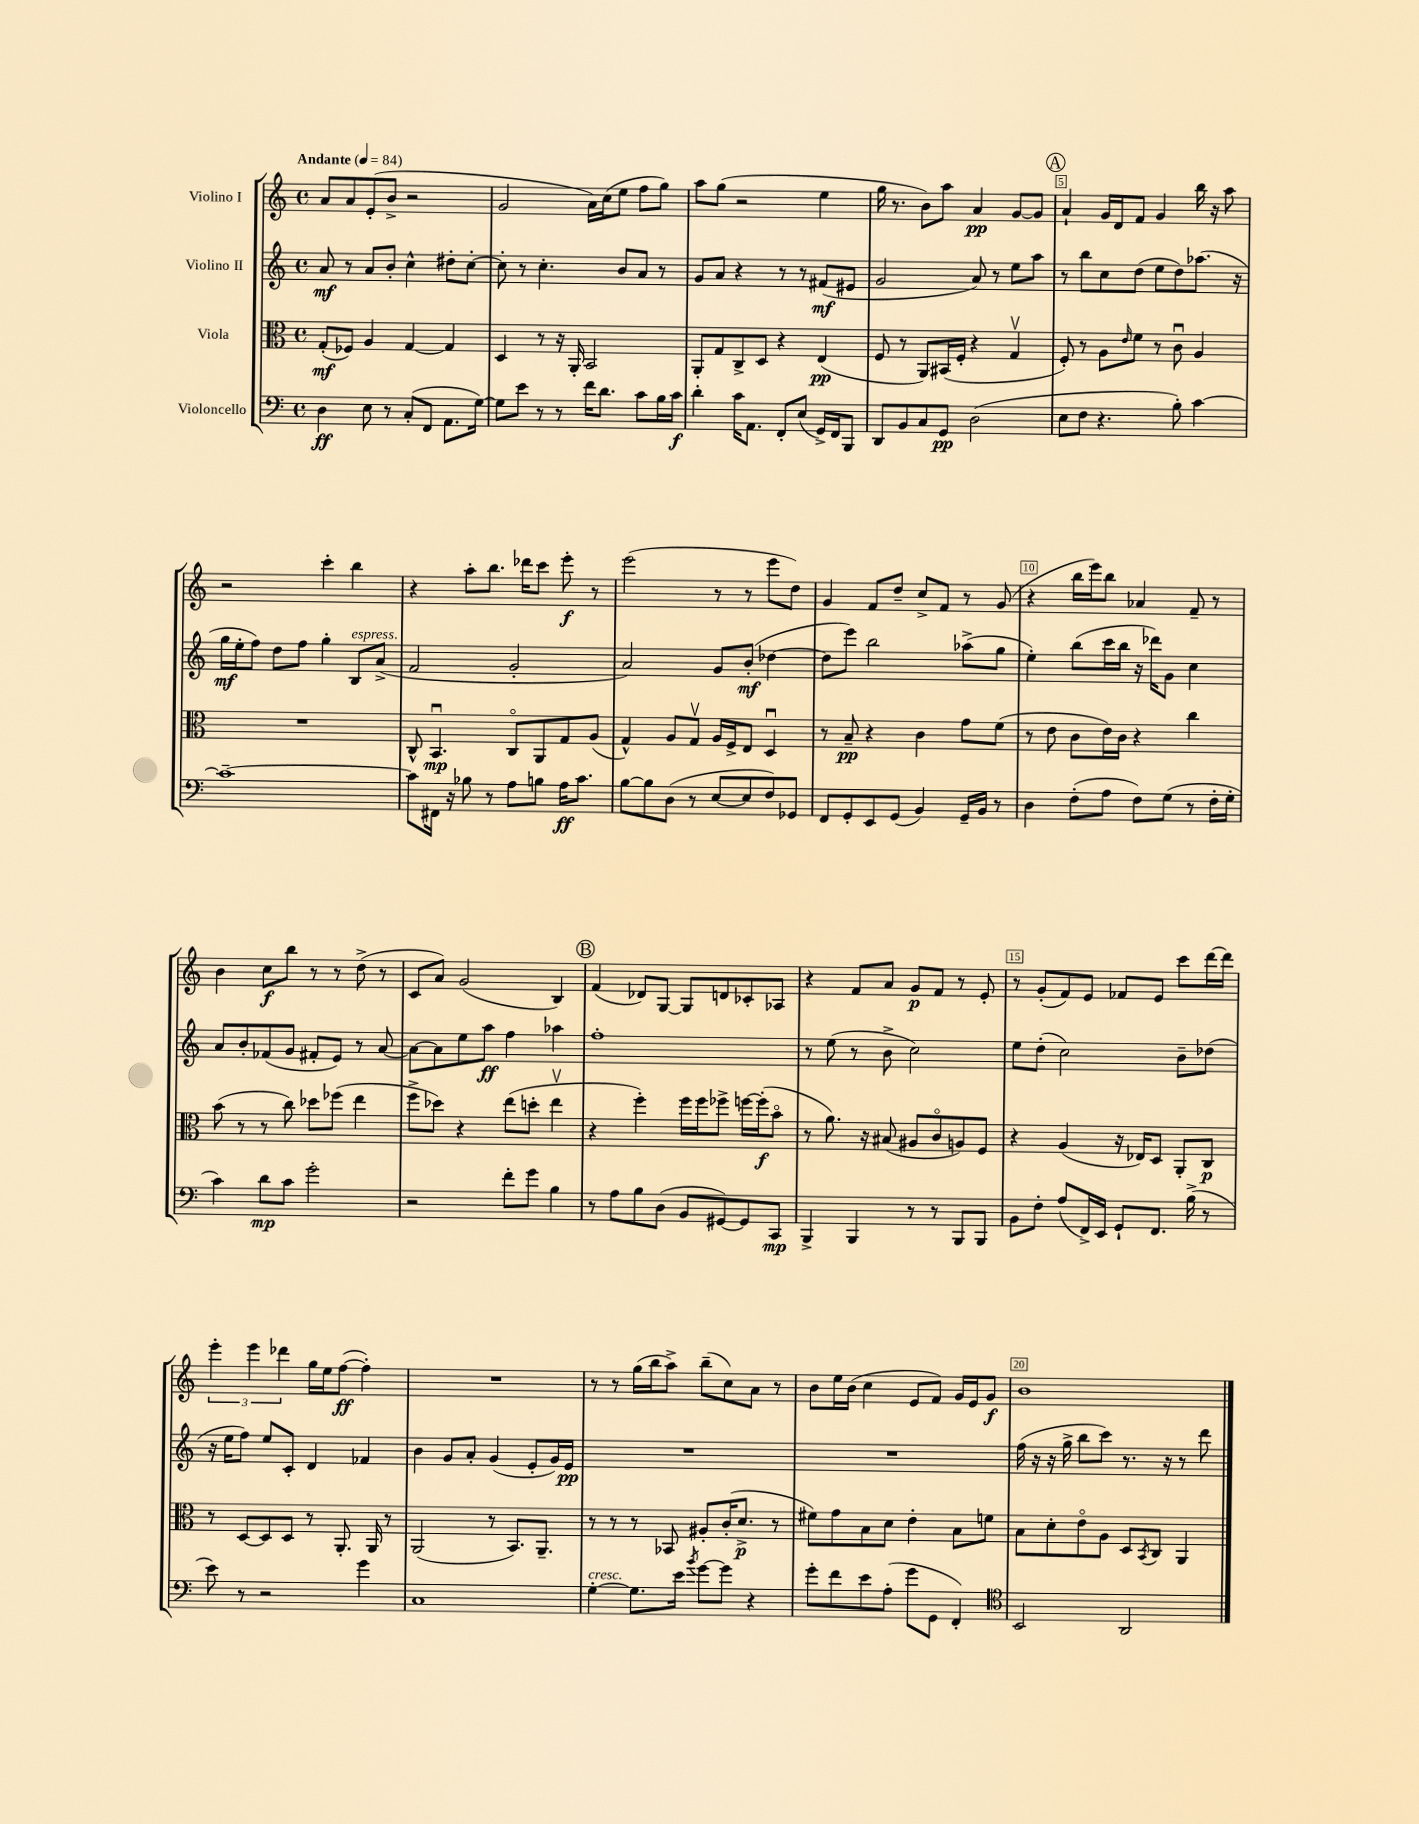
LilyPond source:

<<
\new StaffGroup <<
\new Staff = "s0" \with { instrumentName = "Violino I" } {
    \clef treble \key c \major \defaultTimeSignature \time 4/4 \tempo "Andante" 4 = 84
    a'8 a'8 e'8-.( b'8-> r2 |
    g'2 a'16) c''16( e''8 f''8 g''8) |
    a''8 g''8( r2 e''4 |
    g''16 r8. b'8) a''8 a'4\pp g'8~ g'8 |
    \mark \markup { \circle "A" } a'4-! g'16 d'16 f'8 g'4 b''16 r16 a''8 |
    r2 c'''4-. b''4 |
    r4 a''8-. b''8. des'''16 c'''8 e'''8-.\f r8 |
    e'''2( r8 r8 e'''8 d''8) |
    g'4 f'8 d''8-- c''8-> f'8 r8 g'8( |
    r4 b''16 e'''16) b''8 aes'4 f'8-- r8 |
    b'4 c''8\f b''8 r8 r8 d''8->( r8 |
    c'8 a'8) g'2( b4) |
    \mark \markup { \circle "B" } f'4( des'8) g8~ g8 d'8 ces'8-. aes8 |
    r4 f'8 a'8 g'8\p f'8 r8 e'8-. |
    r8 g'8-.( f'8) e'8 fes'8 e'8 c'''8 d'''16~ d'''16 |
    \tuplet 3/2 { e'''4-. e'''4 des'''4 } g''16 e''16 f''8~\ff( f''4-.) |
    R1 |
    r8 r8 g''16( b''16 a''8->) b''8--( c''8) a'8 r8 |
    b'8 e''16 b'16( c''4 e'8 f'8) g'16 e'16 g'8\f |
    b'1 \bar "|." |
}
\new Staff = "s1" \with { instrumentName = "Violino II" } {
    \clef treble \key c \major \defaultTimeSignature \time 4/4
    a'8\mf r8 a'8 b'8-. c''4-^ dis''8-. c''8~-. |
    c''8-. r8 c''4.-. b'8 a'8 r8 |
    g'8 a'8 r4 r8 r8 fis'8\mf( eis'8 |
    g'2 a'8) r8 e''8 a''8 |
    \mark \markup { \circle "A" } r8 b''8 c''8 d''8( e''8 d''8) aes''8.( r16 |
    g''16\mf e''16-. f''8) d''8 f''8 g''4-. b8^\markup { \italic "espress." } a'8->( |
    f'2 g'2-. |
    a'2) g'8 b'8-.\mf( des''4~ |
    des''8 e'''8) b''2 aes''8->( g''8 |
    e''4-.) b''8( c'''16 b''16 r16 des'''16) g'8 c''4 |
    a'8 b'8-. fes'8( g'8 fis'8-. e'8) r8 a'8~ |
    a'8~ a'8 e''8 a''8\ff f''4 aes''4 |
    \mark \markup { \circle "B" } f''1-. |
    r8 e''8( r8 b'8-> c''2) |
    e''8 d''8-.( c''2) b'8-- des''8( |
    r16 e''16 f''8) e''8 c'8-. d'4 fes'4 |
    b'4 g'8 a'8-. g'4( e'8-. g'16) e'16\pp |
    R1 |
    R1 |
    f''16( r16 r16 g''16-> b''8 c'''8) r8. r16 r8 d'''8 \bar "|." |
}
\new Staff = "s2" \with { instrumentName = "Viola" } {
    \clef alto \key c \major \defaultTimeSignature \time 4/4
    g8-.\mf( fes8) a4 g4~ g4 |
    d4 r8 r16 a,16-. b,2 |
    a,8-. g8 c8-> d8 r4 e4\pp( |
    f8 r8 a,8) bis,16( f16-. r4 g4\upbow |
    \mark \markup { \circle "A" } f8-.) r8 a8 \grace { e'16 } f'8 r8 c'8\downbow a4 |
    R1 |
    c8-^ b,4.\downbow\mp c8\flageolet a,8 g8 a8( |
    g4-^) a8 g8\upbow a16 f16-> e8 d4\downbow |
    r8 b8--\pp r4 c'4 g'8 f'8( |
    r8 e'8 c'8 e'16) c'16 r4 c''4 |
    b'8( r8 r8 c''8) des''8 fes''8( e''4 |
    f''8-> des''8) r4 e''8( d''8-. e''4\upbow |
    \mark \markup { \circle "B" } r4 f''4-.) f''16 f''16 fes''8-> f''16~ f''16-.\f( b'8\flageolet |
    r8 a'8.) r16 bis8( ais8 c'8\flageolet a8) f8 |
    r4 a4( r16 ees16) d8 a,8-. c8\p |
    r8 d8~ d8 d8 r8 a,8.-. a,16 r8 |
    a,2( r8 b,8.) a,8.-- |
    r8 r8 r8 bes,8 ais8-. c'16-.( d'8.->\p r8 |
    fis'8) g'8 b8 d'8 e'4-. b8 f'8 |
    b8 d'8-. e'8\flageolet a8 d8 \acciaccatura { b,8 } c8 a,4 \bar "|." |
}
\new Staff = "s3" \with { instrumentName = "Violoncello" } {
    \clef bass \key c \major \defaultTimeSignature \time 4/4
    d4\ff e8 r8 c8-.( f,8 a,8. g16~) |
    g8 e'8 r8 r8 f'16 d'8. c'8 b16 c'16\f |
    d'4-. c'16 a,8. f,8-. e8( g,16->) f,16 b,,8 |
    d,8 b,8 c8 g,8\pp d2( |
    \mark \markup { \circle "A" } e8 f8 r4. b8-.) c'4~ |
    c'1~-- |
    c'8 fis,16 r16 bes8 r8 a8 b8 a16\ff c'8. |
    b8~ b8 d8( r8 e8~ e8 f8) ges,8 |
    f,8 g,8-. e,8 g,8( b,4) g,16-- b,16 r8 |
    d4 f8-.( a8 f8) g8( r8 f16-. g16-. |
    c'4) d'8\mp c'8 g'2-. |
    r2 f'8-. g'8 b4 |
    \mark \markup { \circle "B" } r8 a8 b8 d8( b,8 gis,8~) gis,8 c,8\mp |
    b,,4-> b,,4 r8 r8 b,,8 b,,8 |
    b,8 f8-. a8( f,16->) e,16 g,8-! f,8. b16->( r8 |
    e'8) r8 r2 g'4 |
    c1 |
    g4~-.^\markup { \italic "cresc." } g8. e'16 \acciaccatura { b'8 } g'8~ g'8 r4 |
    g'8-. f'8 e'8 a8-.( g'8 g,8 f,4-.) |
    \clef tenor b,2 a,2 \bar "|." |
}
>>
>>
\layout { \context { \Score \override BarNumber.break-visibility = ##(#f #t #t) barNumberVisibility = #(every-nth-bar-number-visible 5) \override BarNumber.stencil = #(make-stencil-boxer 0.1 0.3 ly:text-interface::print) } }
